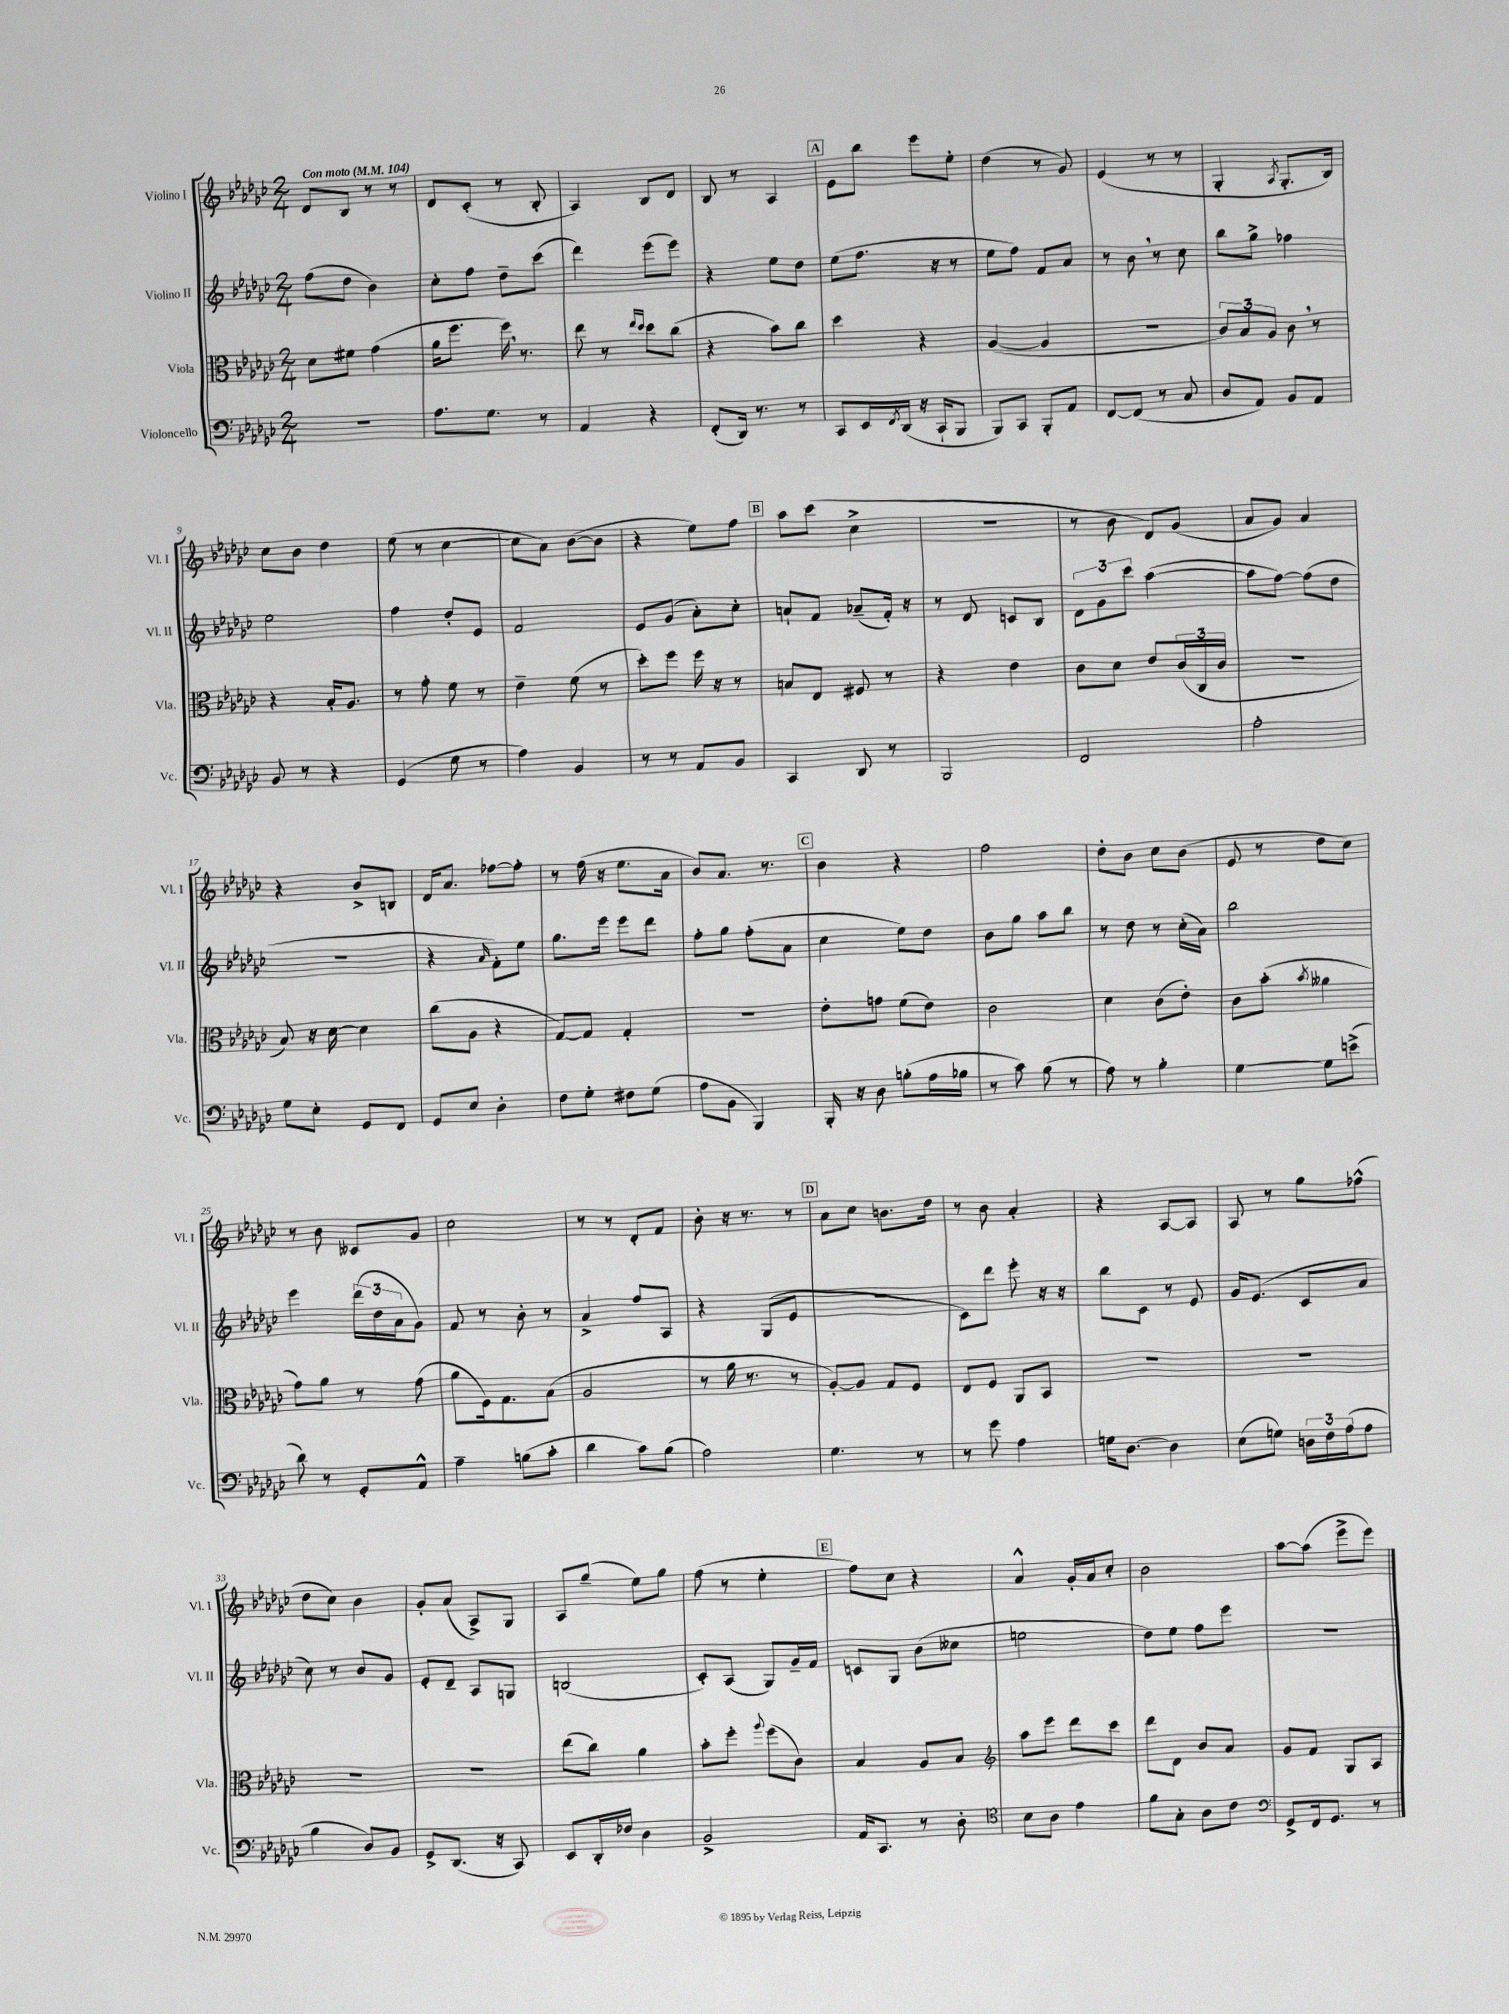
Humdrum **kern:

**kern	**kern	**kern	**kern
*part4	*part3	*part2	*part1
*staff4	*staff3	*staff2	*staff1
*I"Violoncello	*I"Viola	*I"Violino II	*I"Violino I
*I'Vc.	*I'Vla.	*I'Vl. II	*I'Vl. I
*clefF4	*clefC3	*clefG2	*clefG2
*k[b-e-a-d-g-c-]	*k[b-e-a-d-g-c-]	*k[b-e-a-d-g-c-]	*k[b-e-a-d-g-c-]
*M2/4	*M2/4	*M2/4	*M2/4
*MM104	*MM104	*MM104	*MM104
=1	=1	=1	=1
!	!	!	!LO:TX:a:B:t=Con moto
2r	8d-\L	(8ff\L	8d-/L
.	8f#X\J	8dd-\J	8B-/J
.	(4g-\	4b-\)	8r
.	.	.	8r
=2	=2	=2	=2
8.A-\L	16a-\KL	8cc-'\L	8d-/L
.	8.ff\J	.	.
.	.	8ff\J	(8c-'/J
8.G-\J	.	.	.
.	16ff,\)	8dd-~\L	8r
.	8.r	.	.
8r	.	(8ccc-\J	8B-'/
=3	=3	=3	=3
4AA-/	8ee-\	4ddd-\)	4A-/)
.	8r	.	.
.	16qqee-/LL	.	.
.	16qqdd-/JJ	.	.
4r	8dd-\L	(8eee-\L	8B-/L
.	(8cc-\J	8eee-\J)	8d-/J
=4	=4	=4	=4
(8FF'/L	4r	4r	8B-/
16DD-/Jk)	.	.	8r
8.r	.	.	.
.	8b-\L)	8ee-\L	4A-/
8r	8cc-\J	8dd-\J	.
!!LO:REH:place=s1:t=A
=5	=5	=5	=5
8CC-/L	4dd-\	(8ee-\L	8e-\L
16EE-/L	.	8.ff\J	8bb-\J
8qFF/	.	.	.
(16DD-/JJ	.	.	.
16r	4r	.	8eee-\L
16CC-`/KL	.	16r	.
8BBB-/J	.	8r	8ee-'\J
=6	=6	=6	=6
8BBB-/L)	([4A-/	8ee-\L	(4dd-\
8CC-/J	.	8ff\J)	.
8BBB-'/L	4A-/]	8f/L	8r
8AA-/J	.	8a-/J	8g-/)
=7	=7	=7	=7
[8FF/L	2r	8r	(4e-/
(8FF/J]	.	8b-,\	.
8r	.	8r	8r
8C-/	.	8cc-\	8r
=8	=8	=8	=8
8D-/L	12c-/L)	8bb-\L	4G-'/
.	12B-/	.	.
8AA-/J)	.	8gg-^\J	.
.	12A-/J	.	.
.	.	.	8qA-/
8BB-/L	8c-,\	4ff-X\	8.G-'/L
8AA-/J	8r	.	.
.	.	.	16B-/Jk)
!!LO:LB:g=z
=9	=9	=9	=9
8BB-/	4r	2ee-\	8cc-\L
8r	.	.	8b-\J
4r	16B-'/KL	.	4dd-\
.	8.A-/J	.	.
=10	=10	=10	=10
(4GG-/	8r	4ff\	(8ee-\
.	8g-'\	.	8r
8G-\	8f\	8dd-'/L	[4cc-\
8r	8r	8e-/J	.
=11	=11	=11	=11
4A-\)	4e-~\	2f/	8cc-\L]
.	.	.	8a-\J)
4BB-/	(8f\	.	([8b-\L
.	8r	.	8b-\J]
=12	=12	=12	=12
8r	8dd-'\L)	8e-/L	4r
8r	8ff\J	(8g-/J	.
8AA-/L	16ff\	8a-'\L)	8ee-\L)
.	16r	.	.
8BB-/J	8r	8cc-'\J	8ff\J
!!LO:REH:place=s1:t=B
=13	=13	=13	=13
4CC-/	8Bn/L	8an`/L	8aa-\L
.	8E-/J	8f/J	(8ccc-\J
8DD-/	8F#X/	(8a-X~/L	4cc-^\
8r	8r	16f'/Jk)	.
.	.	16r	.
=14	=14	=14	=14
2BBB-/	4r	8r	2r
.	.	8d-/	.
.	4e-\	8cn/L	.
.	.	8B-/J	.
=15	=15	=15	=15
2FF/	8c-\L	12d-\L	8r
.	.	12g-\	.
.	8d-\J	.	8b-\
.	.	12ccc-\J	.
.	8e-/L	([4aa-\	8d-/L)
.	(24c-/L	.	(8g-/J
.	24C-/	.	.
.	24c-/JJ	.	.
=16	=16	=16	=16
2A-'\	2r	8aa-\L]	8a-/L
.	.	[8ff\J)	8g-/J)
.	.	(8ff\L]	4a-/
.	.	8dd-\J	.
!!LO:LB:g=z
=17	=17	=17	=17
8G-\L	8B-/)	2r	4r
8E-'\J	16r	.	.
.	[16d-\	.	.
8GG-/L	4d-\]	.	8b-^/L
8FF/J	.	.	8Bn/J
=18	=18	=18	=18
8GG-/L	(8cc-\L	4r	16d-/KL
.	.	.	8.a-/J
8E-/J	8A-\J	.	.
.	.	16qqa-/	.
4D-'\	4r	8f'\L)	[8ff-X\L
.	.	8ee-\J	8ff-'\J]
=19	=19	=19	=19
8F\L	[8G-/L)	8.gg-\L	8r
8G-'\J	8G-/J]	.	(16ff\
.	.	16eee-\Jk	16r
8F#X\L	4G-'/	8eee-\L	8.ee-\L
(8G-\J	.	8ddd-\J	.
.	.	.	16a-\Jk
=20	=20	=20	=20
8A-\L	2r	8ff'\L	8b-/L)
8BB-\J	.	8gg-\J	8.a-/J
4BBB-/)	.	(8ff'\L	.
.	.	.	8.r
.	.	8a-\J	.
!!LO:REH:place=s1:t=C
=21	=21	=21	=21
16BBB-'/	8e-'\L	4cc-\	4b-\
16r	.	.	.
8D-\	8gn\J	.	.
(8Bn'\L	(8f\L	8ee-\L)	4r
16A-\L	8e-\J)	8dd-\J	.
16B-X\JJ	.	.	.
=22	=22	=22	=22
8r	2c-\	8b-\L	2ff\
8c-\)	.	8gg-\J	.
(8B-\	.	8aa-\L	.
8r	.	8bb-\J	.
=23	=23	=23	=23
8A-\)	4d-\	8r	8dd-'\L
8r	.	8dd-\	8b-\J
4B-'\	(8c-\L	8r	8cc-\L
.	8e-'\J)	(16cc-'\LL	(8b-\J
.	.	16a-\JJ)	.
=24	=24	=24	=24
[4G-\	8c-\L	2bb-\	8e-/
.	(8b-'\J	.	8r
.	8qb-/	.	.
8G-\L]	4a--X\	.	8dd-\L
(8en^\J	.	.	8cc-\J)
!!LO:LB:g=z
=25	=25	=25	=25
8d-\)	8g-\L)	4eee-\	8r
8r	8a-\J	.	8b-\
8GG-'/L	8r	(24ddd-\LL	8c--X/L
.	.	24dd-\	.
.	.	24a-\J	.
8AA-^^/J	(8g-\	8g-\J)	8g-/J
=26	=26	=26	=26
4A-~\	8a-\L	8f/	2cc-\
.	16F\k)	8r	.
.	8.G-\	.	.
(8Bn\L	.	8b-'\	.
8c-'\J	(8B-\J	8r	.
=27	=27	=27	=27
4d-\	2A-/	4a-^/	8r
.	.	.	8r
8c-\L)	.	8ff/L	8d-'/L
(8B-\J	.	8A-/J	8f/J
=28	=28	=28	=28
2A-\)	8r	4r	8b-'\
.	16a-\	.	16r
.	8.r	.	8.r
.	.	(8G-/L	.
.	8r	8e-/J	8r
!!LO:REH:place=s1:t=D
=29	=29	=29	=29
4.G-\	[8A-'/L)	2r	8a-\L
.	8A-/J]	.	8cc-\J
.	8G-/L	.	8.bn\L
8r	8F/J	.	.
.	.	.	16dd-\Jk
=30	=30	=30	=30
8r	8E-/L	8c-\L)	8r
8g-\	8F/J	8ddd-\J	8b-\
4A-\	8AA-/L	8eee-'\	4a-'/
.	8BB-/J	16r	.
.	.	16r	.
=31	=31	=31	=31
16Gn\KL	2r	8bb-\L	4r
[8.D-\J	.	.	.
.	.	8c-\J	.
4D-\]	.	8r	[8A-/L
.	.	8e-/	8A-/J]
=32	=32	=32	=32
(8E-\L	2r	16g-/KL	8A-/
.	.	(8.e-/J	.
8Gn\J)	.	.	8r
24Dn\LL	.	8c-/L	8gg-\L
24F\	.	.	.
(24A-\J	.	.	.
8A-\J	.	8a-/J	(8ff-X^^\J
!!LO:LB:g=z
=33	=33	=33	=33
4B-\	2r	8cc-\)	8dd-\L
.	.	8r	8cc-\J)
8D-/L)	.	8b-/L	4b-\
8BB-/J	.	8g-/J	.
=34	=34	=34	=34
8GG-^/L	2r	8e-'/L	8g-'/L
(8.DD-/J	.	8d-~/J	(8a-/J
.	.	8A-/L	8A-^/L)
16r	.	.	.
8CC-/)	.	8Gn/J	8G-/J
=35	=35	=35	=35
8EE-/L	(8ee-\L	(2Bn/	8A-/L
16DD-'/L	8cc-\J)	.	(8gg-~/J
16F-X/JJ	.	.	.
4D-\	4a-\	.	8ee-\L)
.	.	.	8gg-\J
=36	=36	=36	=36
2BB-^/	8b-'\L	8c-'/L)	(8ff\
.	8ff'\J	(8A-/J	8r
.	8qqaa-/	.	.
.	(8ff\L	8G-/L)	4ee-'\
.	8c-\J)	16g-~/L	.
.	.	16f/JJ	.
!!LO:REH:place=s1:t=E
=37	=37	=37	=37
16AA-/KL	4B-/	8cn/L	8ff\L)
8.CC-/J	.	.	.
.	.	8G-/J	8cc-\J
8r	8A-/L	(8b-\L	4r
8D-'\	8B-/J	8cc--X\J	.
=38	=38	=38	=38
*clefC4	*clefG2	*	*
8B-\L	8aa-\L	2een\	4a-^^/
8A-\J	8eee-\J	.	.
4e-\	8ddd-\L	.	16g-'/LL
.	.	.	16a-/J
.	8ccc-\J	.	8cc-'/J
=39	=39	=39	=39
8f\L	8ddd-\L	8dd-\L)	2b-\
8G-'\J	8d-\J	8ee-\J	.
8A-\L	8b-/L	8ff\L	.
8c-\J	8a-/J	8eee-\J	.
=40	=40	=40	=40
*clefF4	*	*	*
8GG-^/L	8g-/L	2r	[8aa-\L
16FF/k	8f/J	.	(8aa-\J]
8.GG-/J	.	.	.
.	8G-/L	.	8eee-^\L
8r	8A-/J	.	8eee-\J)
==	==	==	==
*-	*-	*-	*-
